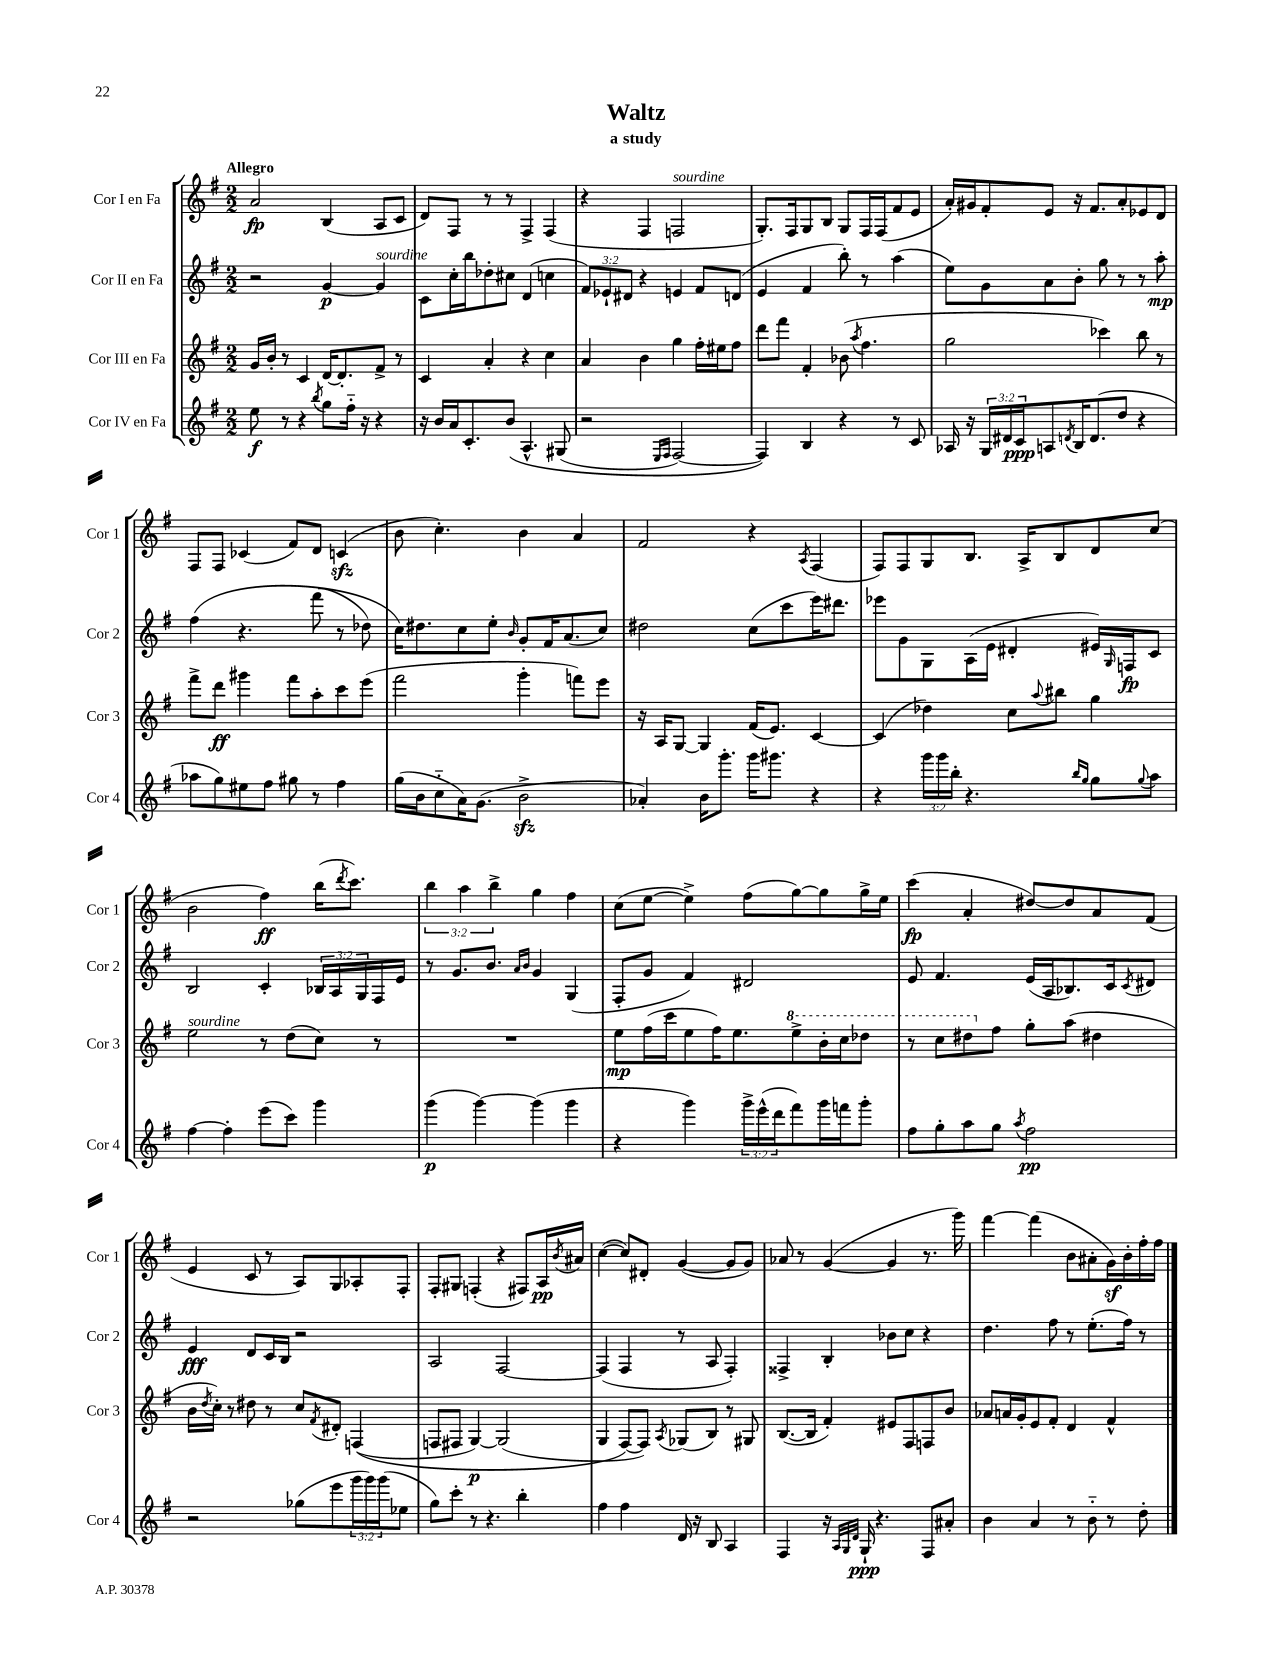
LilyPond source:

\header { title = "Waltz" subtitle = "a study" }
<<
\new StaffGroup <<
\new Staff = "s0" \with { instrumentName = "Cor I en Fa" shortInstrumentName = "Cor 1" } {
    \clef treble \key g \major \numericTimeSignature \time 2/2 \override Staff.TupletNumber.text = #tuplet-number::calc-fraction-text \tempo "Allegro"
    a'2\fp b4( a8 c'8 |
    d'8) fis8 r8 r8 fis4-> fis4( |
    r4 fis4 f2^\markup { \italic "sourdine" } |
    g8.-.) fis16 g8 b8 g8 fis16 fis16( fis'8 e'8 |
    a'16-.) gis'16 fis'8-. e'8 r16 fis'8. a'8-. ees'8 d'8 |
    fis8 fis8 ces'4( fis'8) d'8 c'4\sfz( |
    b'8 c''4.-.) b'4 a'4 |
    fis'2 r4 \acciaccatura { a8 } fis4( |
    fis8) fis8 g8 b8. a16-> b8 d'8 c''8( |
    b'2 fis''4\ff) b''16( \acciaccatura { d'''8 } c'''8.) |
    \tuplet 3/2 { b''4 a''4 b''4-> } g''4 fis''4 |
    c''8( e''8~ e''4->) fis''8( g''8~) g''8 g''16-> e''16 |
    c'''4\fp( a'4-. dis''8~) dis''8 a'8 fis'8( |
    e'4 c'8 r8 a8) g8 aes8-. fis8-. |
    fis8-. gis8 f4-.( r4 fis8) a16\pp \acciaccatura { b'8 } ais'16 |
    c''4~( c''8) dis'8-. g'4~( g'8 g'8) |
    aes'8 r8 g'4~( g'4 r8. g'''16) |
    fis'''4~ fis'''4( b'8 ais'8-. g'16\sf) b'16-. fis''16-. fis''16 \bar "|." |
}
\new Staff = "s1" \with { instrumentName = "Cor II en Fa" shortInstrumentName = "Cor 2" } {
    \clef treble \key g \major \numericTimeSignature \time 2/2 \override Staff.TupletNumber.text = #tuplet-number::calc-fraction-text
    r2 g'4~\p g'4^\markup { \italic "sourdine" } |
    c'8 c''16-. b''16 des''8-. cis''8 d'4( c''4 |
    \tuplet 3/2 { fis'8) ees'8-! dis'8 } r4 e'4 fis'8 d'8( |
    e'4 fis'4 b''8-.) r8 a''4( |
    e''8) g'8 a'8 b'8-. g''8 r8 r8 a''8-.\mp |
    fis''4\( r4. fis'''8( r8 des''8) |
    c''16\) dis''8. c''8 e''8-. \grace { b'16 } g'8-. fis'16 a'8.( c''8) |
    dis''2 c''8( c'''8 e'''16) dis'''8. |
    ees'''8 g'8 g8 a16( e'16 dis'4-. eis'16) \grace { g16 } f16\fp c'8 |
    b2 c'4-. \tuplet 3/2 { bes16 a16 g16 } fis16 e'16 |
    r8 g'8. b'8. \grace { a'16 b'16 } g'4 g4( |
    fis8-. g'8 fis'4) dis'2 |
    e'8 fis'4. e'16( a16 bes8.) c'16 \acciaccatura { c'8 } dis'8 |
    e'4\fff d'8 c'16 b16 r2 |
    a2 fis2~ |
    fis4( fis4 r8 a8 fis4-.) |
    fisis4-> b4-. bes'8 c''8 r4 |
    d''4. fis''8 r8 e''8.-.( fis''16) r8 \bar "|." |
}
\new Staff = "s2" \with { instrumentName = "Cor III en Fa" shortInstrumentName = "Cor 3" } {
    \clef treble \key g \major \numericTimeSignature \time 2/2
    g'16 b'16-. r8 c'4 d'16~ d'8.-. fis'8-> r8 |
    c'4 a'4-. r4 c''4 |
    a'4 b'4 g''4 fis''16-. eis''16 fis''8 |
    d'''8 fis'''8 fis'4-. bes'8( \acciaccatura { a''8 } fis''4. |
    g''2 ces'''4) b''8 r8 |
    fis'''8-> d'''8\ff gis'''4 fis'''8 a''8-. c'''8 e'''8( |
    fis'''2 g'''4-. f'''8) e'''8 |
    r16 a16 g8~ g4 fis'16( e'8.) c'4~ |
    c'4( des''4) c''8 \appoggiatura { a''8 } bis''8 g''4 |
    e''2^\markup { \italic "sourdine" } r8 d''8( c''8) r8 |
    R1 |
    e''8\mp fis''16( c'''16 e''8 fis''16) e''8. \ottava #1 e'''8-> b''16-. c'''16 des'''8 |
    r8 c'''8 dis'''8 \ottava #0 fis''8 g''8-. a''8( dis''4 |
    b'16 \acciaccatura { d''8 } c''16-.) r8 dis''8 r8 c''8 \acciaccatura { fis'8 } dis'8-. f4(\( |
    f8 fis8 g4~\p) g2( |
    g4 fis8~\) fis8) \acciaccatura { a8 } ges8( b8) r8 gis8 |
    b8.~( b16 fis'4-.) eis'8 fis8 f8 b'8 |
    aes'8 a'16 g'16-. e'8 fis'8-. d'4 fis'4-^ \bar "|." |
}
\new Staff = "s3" \with { instrumentName = "Cor IV en Fa" shortInstrumentName = "Cor 4" } {
    \clef treble \key g \major \numericTimeSignature \time 2/2 \override Staff.TupletNumber.text = #tuplet-number::calc-fraction-text
    e''8\f r8 r4 \acciaccatura { b''8 } g''8 fis''16-_ r16 r4 |
    r16 b'16 a'16 c'8.-. b'8\( a4.-^ gis8( |
    r2 \grace { e16 fis16 } fis2~) |
    fis4\) b4 r4 r8 c'8 |
    aes16 r16 \tuplet 3/2 { g16 dis'16 c'16\ppp } a8 \acciaccatura { d'8 } b16 d'8.( d''8 r4 |
    aes''8 g''8) eis''8 fis''8 gis''8 r8 fis''4 |
    g''16( b'16 c''8-_ a'16) g'8.( b'2->\sfz |
    aes'4-.) b'16 g'''8.-. g'''16 gis'''8. r4 |
    r4 \tuplet 3/2 { g'''16 g'''16 b''16-. } r4. \grace { b''16 g''16 } g''8 \appoggiatura { g''8 } a''8 |
    fis''4~ fis''4-. e'''8( c'''8) g'''4 |
    g'''4\p( g'''4~) g'''4( g'''4 |
    r4 g'''4) \tuplet 3/2 { g'''16-> e'''16-^( d'''16 } fis'''8) g'''16 f'''16 g'''8-. |
    fis''8 g''8-. a''8 g''8 \acciaccatura { a''8 } fis''2\pp |
    r2 ges''8( e'''8 \tuplet 3/2 { g'''16 g'''16) g'''16( } ees''8 |
    g''8) c'''8-. r8 r4. b''4-. |
    fis''4 fis''4 d'16 r16 b8 a4 |
    fis4 r16 \grace { a32 g32 d'32 } g16-!\ppp r4. fis8 ais'8-. |
    b'4 a'4 r8 b'8-_ r8 d''8-. \bar "|." |
}
>>
>>
\layout { \context { \Score \remove "Bar_number_engraver" } }
